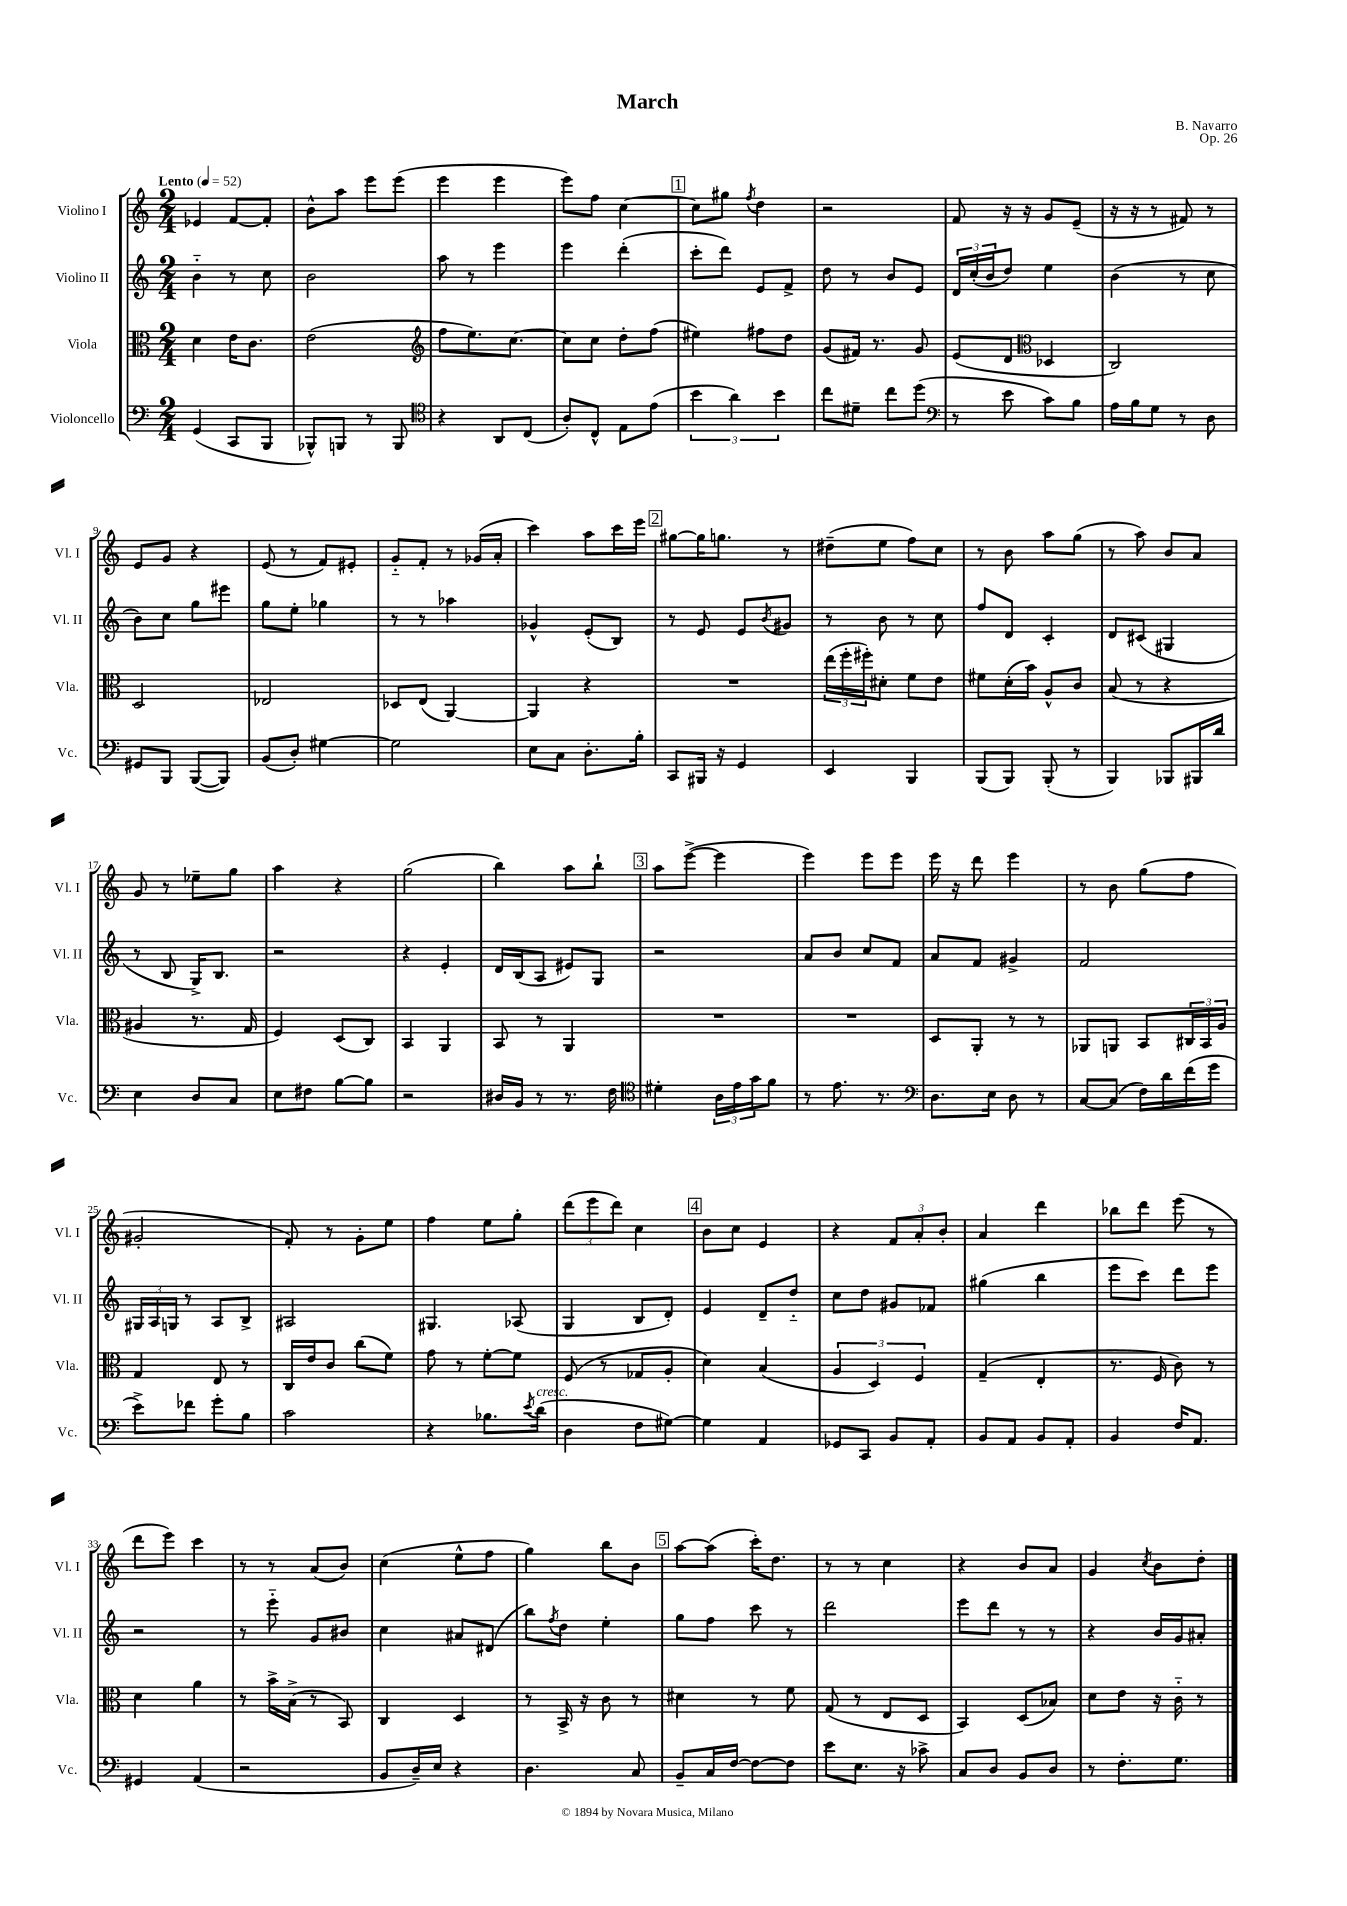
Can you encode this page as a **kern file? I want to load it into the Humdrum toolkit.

**kern	**kern	**kern	**kern
*part4	*part3	*part2	*part1
*staff4	*staff3	*staff2	*staff1
*I"Violoncello	*I"Viola	*I"Violino II	*I"Violino I
*I'Vc.	*I'Vla.	*I'Vl. II	*I'Vl. I
*clefF4	*clefC3	*clefG2	*clefG2
*k[]	*k[]	*k[]	*k[]
*M2/4	*M2/4	*M2/4	*M2/4
*MM52	*MM52	*MM52	*MM52
=1	=1	=1	=1
!	!	!	!LO:TX:a:B:t=Lento
(4GG/	4d\	4b\	4e-X/
8CC/L	16e\KL	8r	[8f/L
.	8.c\J	.	.
8BBB/J	.	8cc\	8f'/J]
=2	=2	=2	=2
8BBB-X^^/L)	(2e\	2b\	8b^^\L
8BBBn/J	.	.	8aa\J
8r	.	.	8eee\L
8BBB/	.	.	(8eee\J
=3	=3	=3	=3
*clefC4	*clefG2	*	*
4r	8ff\L	8aa\	4eee\
.	8.ee\)	8r	.
8AA/L	.	4eee\	4eee\
.	[8.cc\J	.	.
(8C/J	.	.	.
=4	=4	=4	=4
8A'/L)	8cc\L]	4eee\	8eee\L)
8C^^/J	8cc\J	.	8ff\J
8E\L	8dd'\L	(4ddd'\	[4cc\
(8e\J	(8ff\J	.	.
!!LO:REH:place=s1:t=1
=5	=5	=5	=5
6b\	4ee#X\)	8ccc'\L	8cc\L]
.	.	8ddd\J)	8gg#X\J
6a\)	.	.	.
.	.	.	8qff/
.	8ff#X\L	8e/L	4dd\
6b\	.	.	.
.	8dd\J	8f^/J	.
=6	=6	=6	=6
8cc\L	(8g/L	8dd\	2r
8d#X~\J	16f#X/Jk)	8r	.
.	8.r	.	.
8cc\L	.	8b/L	.
(8dd\J	8g/	8e/J	.
=7	=7	=7	=7
*clefF4	*	*	*
8r	(8e/L	24d/LL	8f/
.	.	(24cc'/	.
.	.	24b/J	.
8e\	8d/J	8dd/J)	16r
.	.	.	16r
*	*clefC3	*	*
8c\L)	4D-X/	4ee\	8g/L
8B\J	.	.	(8e~/J
=8	=8	=8	=8
16A\LL	2C/)	(4b\	16r
16B\J	.	.	16r
8G\J	.	.	8r
8r	.	8r	8f#X/)
8D\	.	8cc\	8r
!!LO:LB:g=z
=9	=9	=9	=9
8GG#X/L	2D/	8b\L)	8e/L
8BBB/J	.	8cc\J	8g/J
([8BBB/L	.	8gg\L	4r
8BBB/J])	.	8eee#X\J	.
=10	=10	=10	=10
(8BB/L	2E-X/	8gg\L	(8e/
8D'/J)	.	8ee'\J	8r
[4G#X\	.	4gg-X\	8f/L)
.	.	.	8e#X'/J
=11	=11	=11	=11
2G#\]	8D-X/L	8r	8g/L
.	(8E/J	8r	8f'/J
.	[4AA/)	4aa-X\	8r
.	.	.	(16g-X/LL
.	.	.	16a'/JJ
=12	=12	=12	=12
8E\L	4AA/]	4g-X^^/	4ccc\)
8C\J	.	.	.
8.D'\L	4r	(8e'/L	8aa\L
.	.	8B/J)	16ccc\L
16B'\Jk	.	.	16eee\JJ
!!LO:REH:place=s1:t=2
=13	=13	=13	=13
8CC/L	2r	8r	[8gg#X\L
16BBB#X/Jk	.	8e/	16gg#\K]
16r	.	.	8.ggn\J
4GG/	.	8e/L	.
.	.	8qb/	.
.	.	8g#X/J	8r
=14	=14	=14	=14
4EE/	(24ee\LL	8r	(8dd#X~\L
.	24ff'\	.	.
.	24ff#X'\J)	.	.
.	8d#X'\J	8b\	8ee\J
4BBB/	8f\L	8r	8ff\L)
.	8e\J	8cc\	8cc\J
=15	=15	=15	=15
(8BBB/L	8f#X\L	8ff/L	8r
8BBB/J)	(16d'\L	8d/J	8b\
.	16b\JJ)	.	.
(8BBB'/	8A^^/L	4c'/	8aa\L
8r	8c/J	.	(8gg\J
=16	=16	=16	=16
4BBB/)	(8B/	8d/L	8r
.	8r	(8c#X/J	8aa\)
8BBB-X/L	4r	4G#X/	8b/L
16BBB#X/L	.	.	8a/J
16d/JJ	.	.	.
!!LO:LB:g=z
=17	=17	=17	=17
4E\	4A#X/	8r	8g/
.	.	8B/	8r
8D/L	8.r	16G^/KL)	8ee-X~\L
.	.	8.B/J	.
8C/J	.	.	8gg\J
.	16G/	.	.
=18	=18	=18	=18
8E\L	4F/)	2r	4aa\
8F#X\J	.	.	.
[8B\L	(8D/L	.	4r
8B\J]	8C/J)	.	.
=19	=19	=19	=19
2r	4BB/	4r	(2gg\
.	4AA/	4e'/	.
=20	=20	=20	=20
16D#X/LL	8BB/	16d/LL	4bb\)
16BB/JJ	.	(16B/J	.
8r	8r	8A/J	.
8.r	4AA/	8e#X/L)	8aa\L
.	.	8G/J	8bb`\J
16F\	.	.	.
!!LO:REH:place=s1:t=3
=21	=21	=21	=21
*clefC4	*	*	*
4d#X'\	2r	2r	8aa\L
.	.	.	([8eee^\J
24A\LL	.	.	4eee\]
24e\	.	.	.
24g\J	.	.	.
8f\J	.	.	.
=22	=22	=22	=22
8r	2r	8a/L	4eee\)
8.e\	.	8b/J	.
.	.	8cc/L	8eee\L
8.r	.	.	.
.	.	8f/J	8eee\J
=23	=23	=23	=23
*clefF4	*	*	*
8.D\L	8D/L	8a/L	16eee\
.	.	.	16r
.	8AA'/J	8f/J	8ddd\
16E\Jk	.	.	.
8D\	8r	4g#X^/	4eee\
8r	8r	.	.
=24	=24	=24	=24
[8C/L	8AA-X/L	2f/	8r
(8C/J]	8AAn/J	.	8b\
16F\LL)	8BB/L	.	(8gg\L
16d\	.	.	.
(16f\	24C#X/L	.	8ff\J
.	24BB/	.	.
16g\JJ	.	.	.
.	24A/JJ	.	.
!!LO:LB:g=z
=25	=25	=25	=25
8e^\L)	4G/	24G#X/LL	2g#X'/
.	.	24A/	.
.	.	24Gn/JJ	.
8f-X\J	.	8r	.
8g'\L	8E/	8A/L	.
8B\J	8r	8B^/J	.
=26	=26	=26	=26
2c\	16C/LL	2A#X/	8f'/)
.	16e/J	.	.
.	8c/J	.	8r
.	(8cc\L	.	8g'\L
.	8f\J)	.	8ee\J
=27	=27	=27	=27
4r	8g\	4.G#X/	4ff\
.	8r	.	.
8.B-X\L	[8f'\L	.	8ee\L
.	8f\J]	(8A-X/	8gg'\J
8qe/	.	.	.
!LO:TX:a:i:t=cresc.	!	!	!
(16d\Jk	.	.	.
=28	=28	=28	=28
4D\	(8F/	4G/	(12ddd\L
.	.	.	12eee\
.	8r	.	.
.	.	.	12ddd\J)
8F\L	8G-X/L	8B/L	4cc\
[8G#X\J)	8A'/J	8d'/J)	.
!!LO:REH:place=s1:t=4
=29	=29	=29	=29
4G#\]	4d\)	4e/	8b\L
.	.	.	8cc\J
4AA/	(4B/	8d~/L	4e/
.	.	8dd/J	.
=30	=30	=30	=30
8GG-X/L	6A/	8cc\L	4r
8CC/J	.	8dd\J	.
.	6D/)	.	.
8BB/L	.	8g#X/L	12f/L
.	6F/	.	12a'/
8AA'/J	.	8f-X/J	.
.	.	.	12b'/J
=31	=31	=31	=31
8BB/L	(4G~/	(4gg#X\	4a/
8AA/J	.	.	.
8BB/L	4E'/	4bb\	4ddd\
8AA'/J	.	.	.
=32	=32	=32	=32
4BB/	8.r	8eee\L	8bb-X\L
.	.	8ccc\J)	8ddd\J
.	16F/	.	.
16F/KL	8c\)	8ddd\L	(8eee\
8.AA/J	.	.	.
.	8r	8eee\J	8r
!!LO:LB:g=z
=33	=33	=33	=33
4GG#X/	4d\	2r	8ddd\L
.	.	.	8eee\J)
(4AA/	4a\	.	4ccc\
=34	=34	=34	=34
2r	8r	8r	8r
.	16b^\LL	8eee\	8r
.	(16B^\JJ	.	.
.	8r	8g/L	(8a/L
.	8BB/)	8b#X/J	8b/J)
=35	=35	=35	=35
8BB/L	4C/	4cc\	(4cc\
16D~/L)	.	.	.
16E/JJ	.	.	.
4r	4D/	8a#X/L	8ee^^\L
.	.	(8d#X/J	8ff\J
=36	=36	=36	=36
4.D\	8r	8bb\L)	4gg\)
.	.	8qff/	.
.	16BB^/	8dd\J	.
.	16r	.	.
.	8c\	4ee'\	8bb\L
8C/	8r	.	8b\J
!!LO:REH:place=s1:t=5
=37	=37	=37	=37
8BB~/L	4d#X\	8gg\L	[8aa\L
16C/L	.	8ff\J	(8aa\J]
[16F/JJ	.	.	.
8F\L_	8r	8ccc\	16ccc'\KL)
.	.	.	8.dd\J
8F\J]	8f\	8r	.
=38	=38	=38	=38
8e\L	(8G/	2ddd\	8r
8.E\J	8r	.	8r
.	8E/L	.	4cc\
16r	.	.	.
8c-X^\	8D/J	.	.
=39	=39	=39	=39
8C/L	4BB/)	8eee\L	4r
8D/J	.	8ddd\J	.
8BB/L	(8D/L	8r	8b/L
8D/J	8B-X/J)	8r	8a/J
=40	=40	=40	=40
8r	8d\L	4r	4g/
8.F'\L	8e\J	.	.
.	.	.	8qcc/
.	16r	16b/LL	8b\L
8.G\J	16c\	16g/J	.
.	8r	8a#X'/J	8dd'\J
==	==	==	==
*-	*-	*-	*-
